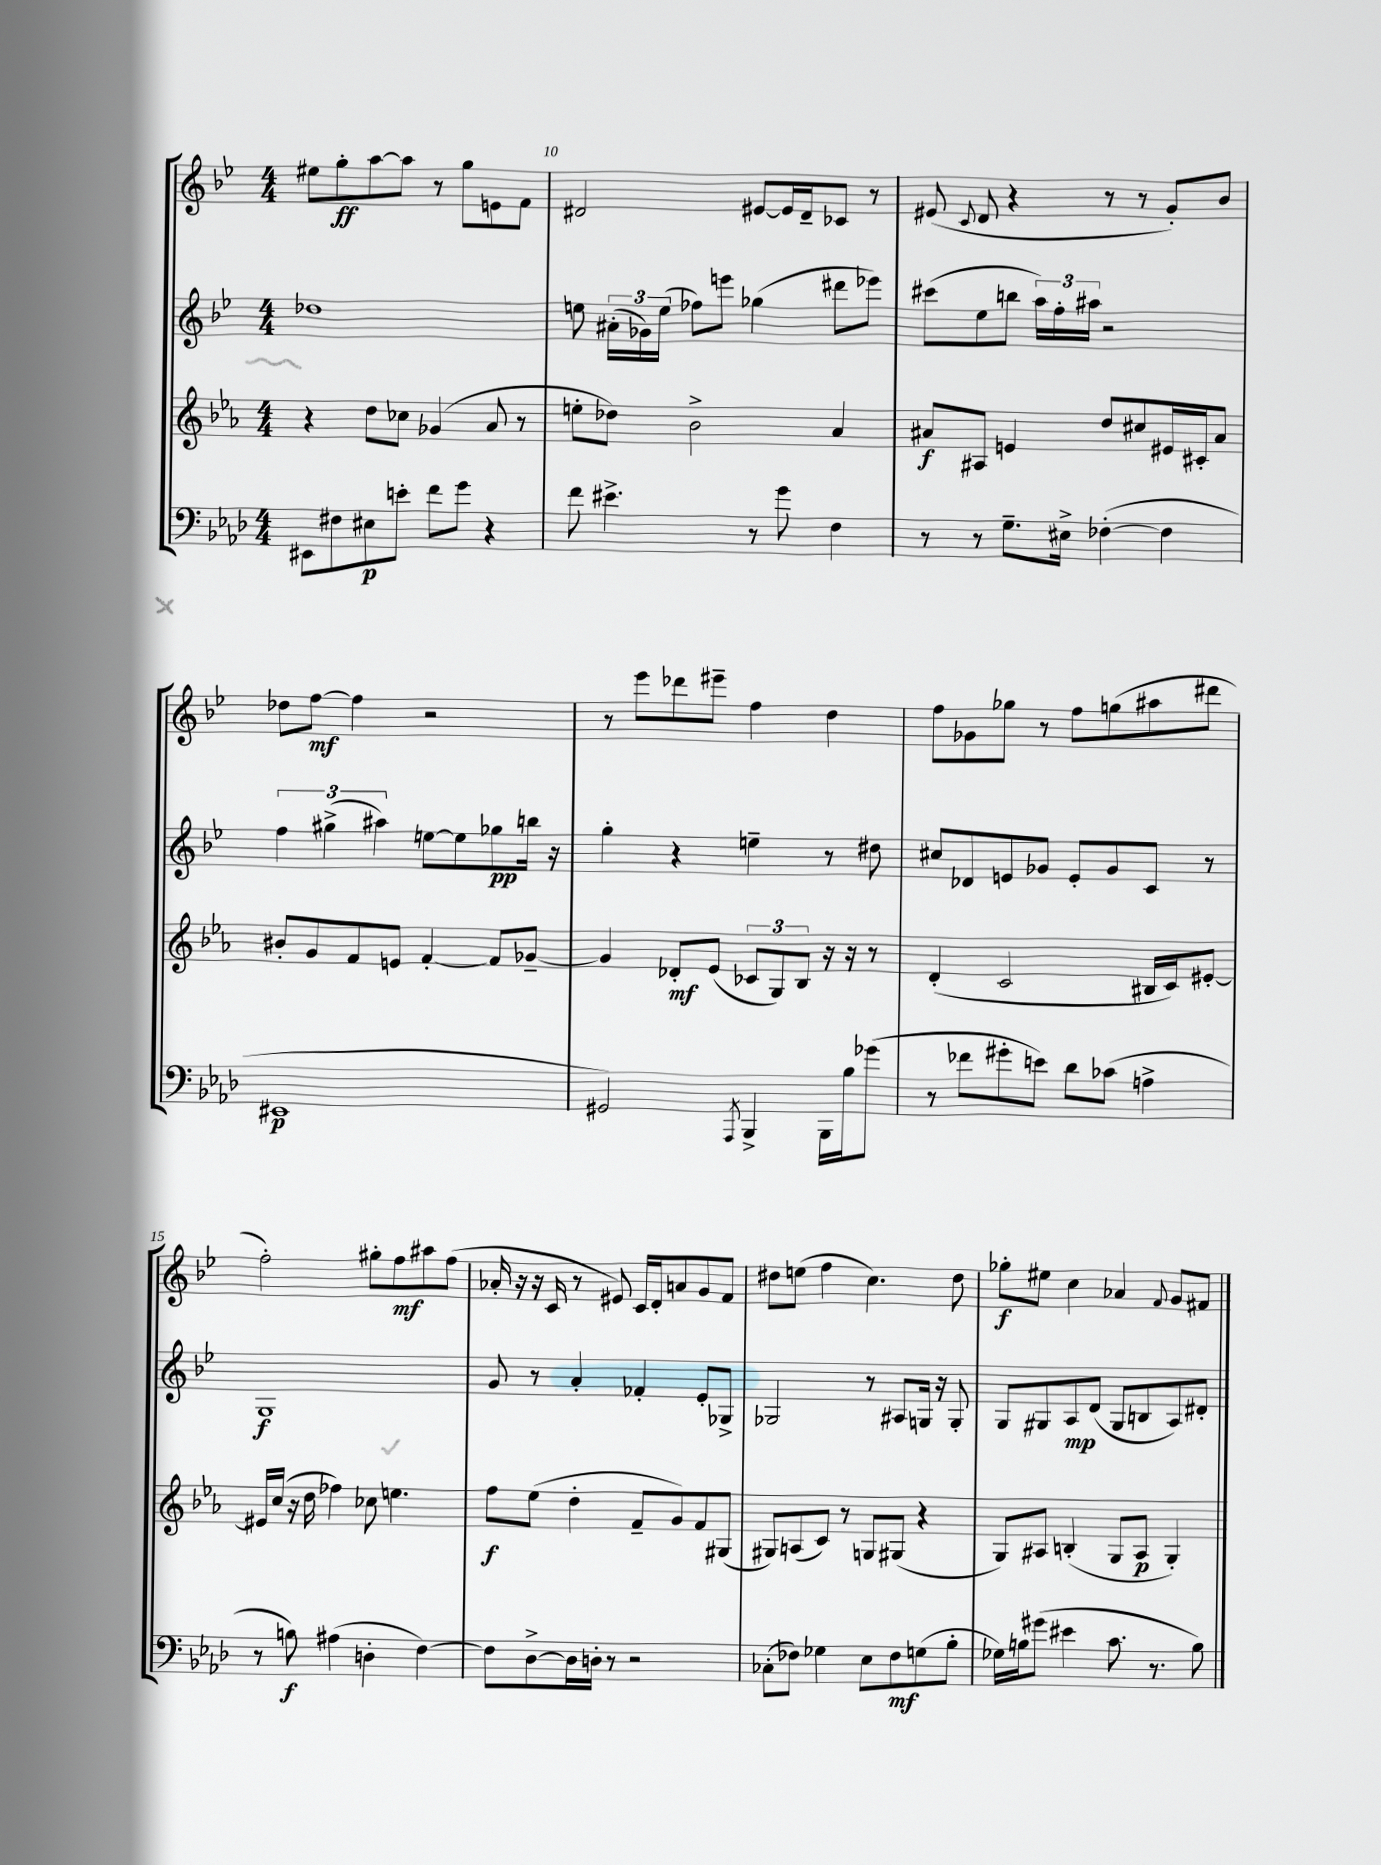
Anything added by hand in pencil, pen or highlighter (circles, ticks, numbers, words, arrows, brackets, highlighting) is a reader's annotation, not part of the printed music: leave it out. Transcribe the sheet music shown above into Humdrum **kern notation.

**kern	**dynam	**kern	**dynam	**kern	**dynam	**kern	**dynam
*part4	*part4	*part3	*part3	*part2	*part2	*part1	*part1
*staff4	*staff4	*staff3	*staff3	*staff2	*staff2	*staff1	*staff1
*clefF4	*	*clefG2	*	*clefG2	*	*clefG2	*
*k[b-e-a-d-]	*	*k[b-e-a-]	*	*k[b-e-]	*	*k[b-e-]	*
*M4/4	*	*M4/4	*	*M4/4	*	*M4/4	*
=9	=9	=9	=9	=9	=9	=9	=9
8EE#X\L	.	4r	.	1dd-X	.	8ee#X\L	.
8F#X\	.	.	.	.	.	8gg'\	ff
8E#X\	p	8dd\L	.	.	.	[8aa\	.
8en'\J	.	8cc-X\J	.	.	.	8aa\J]	.
8f\L	.	(4g-X/	.	.	.	8r	.
8g\J	.	.	.	.	.	8gg\L	.
4r	.	8a-/	.	.	.	8en\	.
.	.	8r	.	.	.	8f\J	.
=10	=10	=10	=10	=10	=10	=10	=10
8f\	.	8een'\L	.	8een\	.	2d#X/	.
4.e#X^\	.	8dd-X\J)	.	(24a#X'\LL	.	.	.
.	.	.	.	24g-X\)	.	.	.
.	.	.	.	(24ee\JJ	.	.	.
.	.	2b-^\	.	8ff-X\L)	.	.	.
.	.	.	.	8eeen\J	.	.	.
8r	.	.	.	(4gg-X\	.	[8e#X/L	.
8g\	.	.	.	.	.	16e#/L]	.
.	.	.	.	.	.	16d#~/J	.
4F\	.	4a-/	.	8ddd#X\L	.	8c-X/J	.
.	.	.	.	8eee-X\J)	.	8r	.
=11	=11	=11	=11	=11	=11	=11	=11
8r	.	8a#X/L	f	(8ccc#X\L	.	(8e#X/	.
.	.	.	.	.	.	8qqc/	.
8r	.	8A#X/J	.	8ee-\	.	8d/	.
8.G~\L	.	4en/	.	8bbn\J	.	4r	.
.	.	.	.	24aa\LL)	.	.	.
.	.	.	.	24ff'\	.	.	.
16E#X^\Jk	.	.	.	.	.	.	.
.	.	.	.	24aa#X\JJ	.	.	.
([4F-X'\	.	8dd/L	.	2r	.	8r	.
.	.	8cc#X/	.	.	.	8r	.
4F-\]	.	16e#X/L	.	.	.	8g'/L)	.
.	.	16c#X'/J	.	.	.	.	.
.	.	8a#/J	.	.	.	8b-/J	.
!!LO:LB:g=z
=12	=12	=12	=12	=12	=12	=12	=12
1EE#X	p	8b#X'/L	.	6ff\	.	8dd-X\L	.
.	.	8g/	.	.	.	[8ff\J	mf
.	.	.	.	(6gg#X^\	.	.	.
.	.	8f/	.	.	.	4ff\]	.
.	.	.	.	6aa#X\)	.	.	.
.	.	8en/J	.	.	.	.	.
.	.	[4f'/	.	[8een\L	.	2r	.
.	.	.	.	8ee\]	.	.	.
.	.	8f/L]	.	8gg-X\	pp	.	.
.	.	[8g-X~/J	.	16bbn\Jk	.	.	.
.	.	.	.	16r	.	.	.
=13	=13	=13	=13	=13	=13	=13	=13
2GG#X/)	.	4g-/]	.	4gg'\	.	8r	.
.	.	.	.	.	.	8eee-\L	.
.	.	8d-X'/L	mf	4r	.	8ddd-X\	.
.	.	(8e-/J	.	.	.	8eee#X~\J	.
8qAAA-/	.	.	.	.	.	.	.
4BBB-^/	.	12c-X/L	.	4een~\	.	4ff\	.
.	.	12G/)	.	.	.	.	.
.	.	12B-/J	.	.	.	.	.
16BBB-\LL	.	16r	.	8r	.	4dd\	.
16B-\J	.	16r	.	.	.	.	.
(8g-X\J	.	8r	.	8dd#X\	.	.	.
=14	=14	=14	=14	=14	=14	=14	=14
8r	.	(4d'/	.	8cc#X/L	.	8ff\L	.
8f-X\L	.	.	.	8d-X/	.	8g-X\	.
8g#X'\	.	2c/	.	8en/	.	8gg-X\J	.
8en\J)	.	.	.	8g-X/J	.	8r	.
8d-\L	.	.	.	8e'/L	.	8ff\L	.
(8c-X\J	.	.	.	8g-/	.	(8ggn\	.
4An^\	.	16B#X/LL	.	8c/J	.	8aa#X\	.
.	.	16c/J)	.	.	.	.	.
.	.	[8e#X'/J	.	8r	.	8ddd#X\J	.
!!LO:LB:g=z
=15	=15	=15	=15	=15	=15	=15	=15
8r	.	16e#X/LL]	.	1G	f	2ff'\)	.
.	.	(16cc/JJ	.	.	.	.	.
8Bn\)	f	16r	.	.	.	.	.
.	.	16dd\	.	.	.	.	.
(4A#X\	.	4ff-X\)	.	.	.	.	.
4Dn'\	.	8cc-X\	.	.	.	8gg#X'\L	.
.	.	4.een\	.	.	.	8ff\	mf
[4F\)	.	.	.	.	.	8aa#X\	.
.	.	.	.	.	.	(8ff\J	.
=16	=16	=16	=16	=16	=16	=16	=16
8F\L]	.	8ff\L	f	8g/	.	16a-X'/	.
.	.	.	.	.	.	16r	.
[8D-^\	.	(8ee-\J	.	8r	.	16r	.
.	.	.	.	.	.	16c/	.
16D-\L]	.	4dd'\	.	4a'/	.	8r	.
16Dn'\JJ	.	.	.	.	.	.	.
8r	.	.	.	.	.	8e#X/)	.
2r	.	8f~/L	.	4f-X'/	.	16c/LL	.
.	.	.	.	.	.	16d'/J	.
.	.	8g/)	.	.	.	8an/	.
.	.	8f/	.	8e-'/L	.	8g/	.
.	.	(8G#X/J	.	8G-X^/J	.	8f/J	.
=17	=17	=17	=17	=17	=17	=17	=17
(8C-X'\L	.	8G#X/L)	.	2G-X/	.	8dd#X\L	.
8F-X\J)	.	(8An/	.	.	.	(8een\J	.
4G-X\	.	8c/J)	.	.	.	4ff\	.
.	.	8r	.	.	.	.	.
8E-\L	.	8Gn/L	.	8r	.	4.cc\)	.
8F-\	mf	(8G#X/J	.	8A#X/L	.	.	.
(8Gn\	.	4r	.	16Gn/Jk	.	.	.
.	.	.	.	16r	.	.	.
8B-'\J	.	.	.	8G'/	.	8dd#\	.
=18	=18	=18	=18	=18	=18	=18	=18
16G-X\LL)	.	8G/L)	.	8G/L	.	8gg-X'\L	f
16Bn\J	.	.	.	.	.	.	.
(8g#X\J	.	8A#X/J	.	8G#X/	.	8ee#X\J	.
4e#X\	.	(4Bn'/	.	8A/	mp	4cc\	.
.	.	.	.	(8d/J	.	.	.
8.c\	.	8G/L	.	8G#/L	.	4a-X/	.
.	.	8A#/J	p	8Bn/	.	.	.
8.r	.	.	.	.	.	.	.
.	.	.	.	.	.	8qqf/	.
.	.	4G'/)	.	8A/)	.	8g/L	.
8B\)	.	.	.	8d#X'/J	.	8f#X/J	.
==	==	==	==	==	==	==	==
*-	*-	*-	*-	*-	*-	*-	*-
